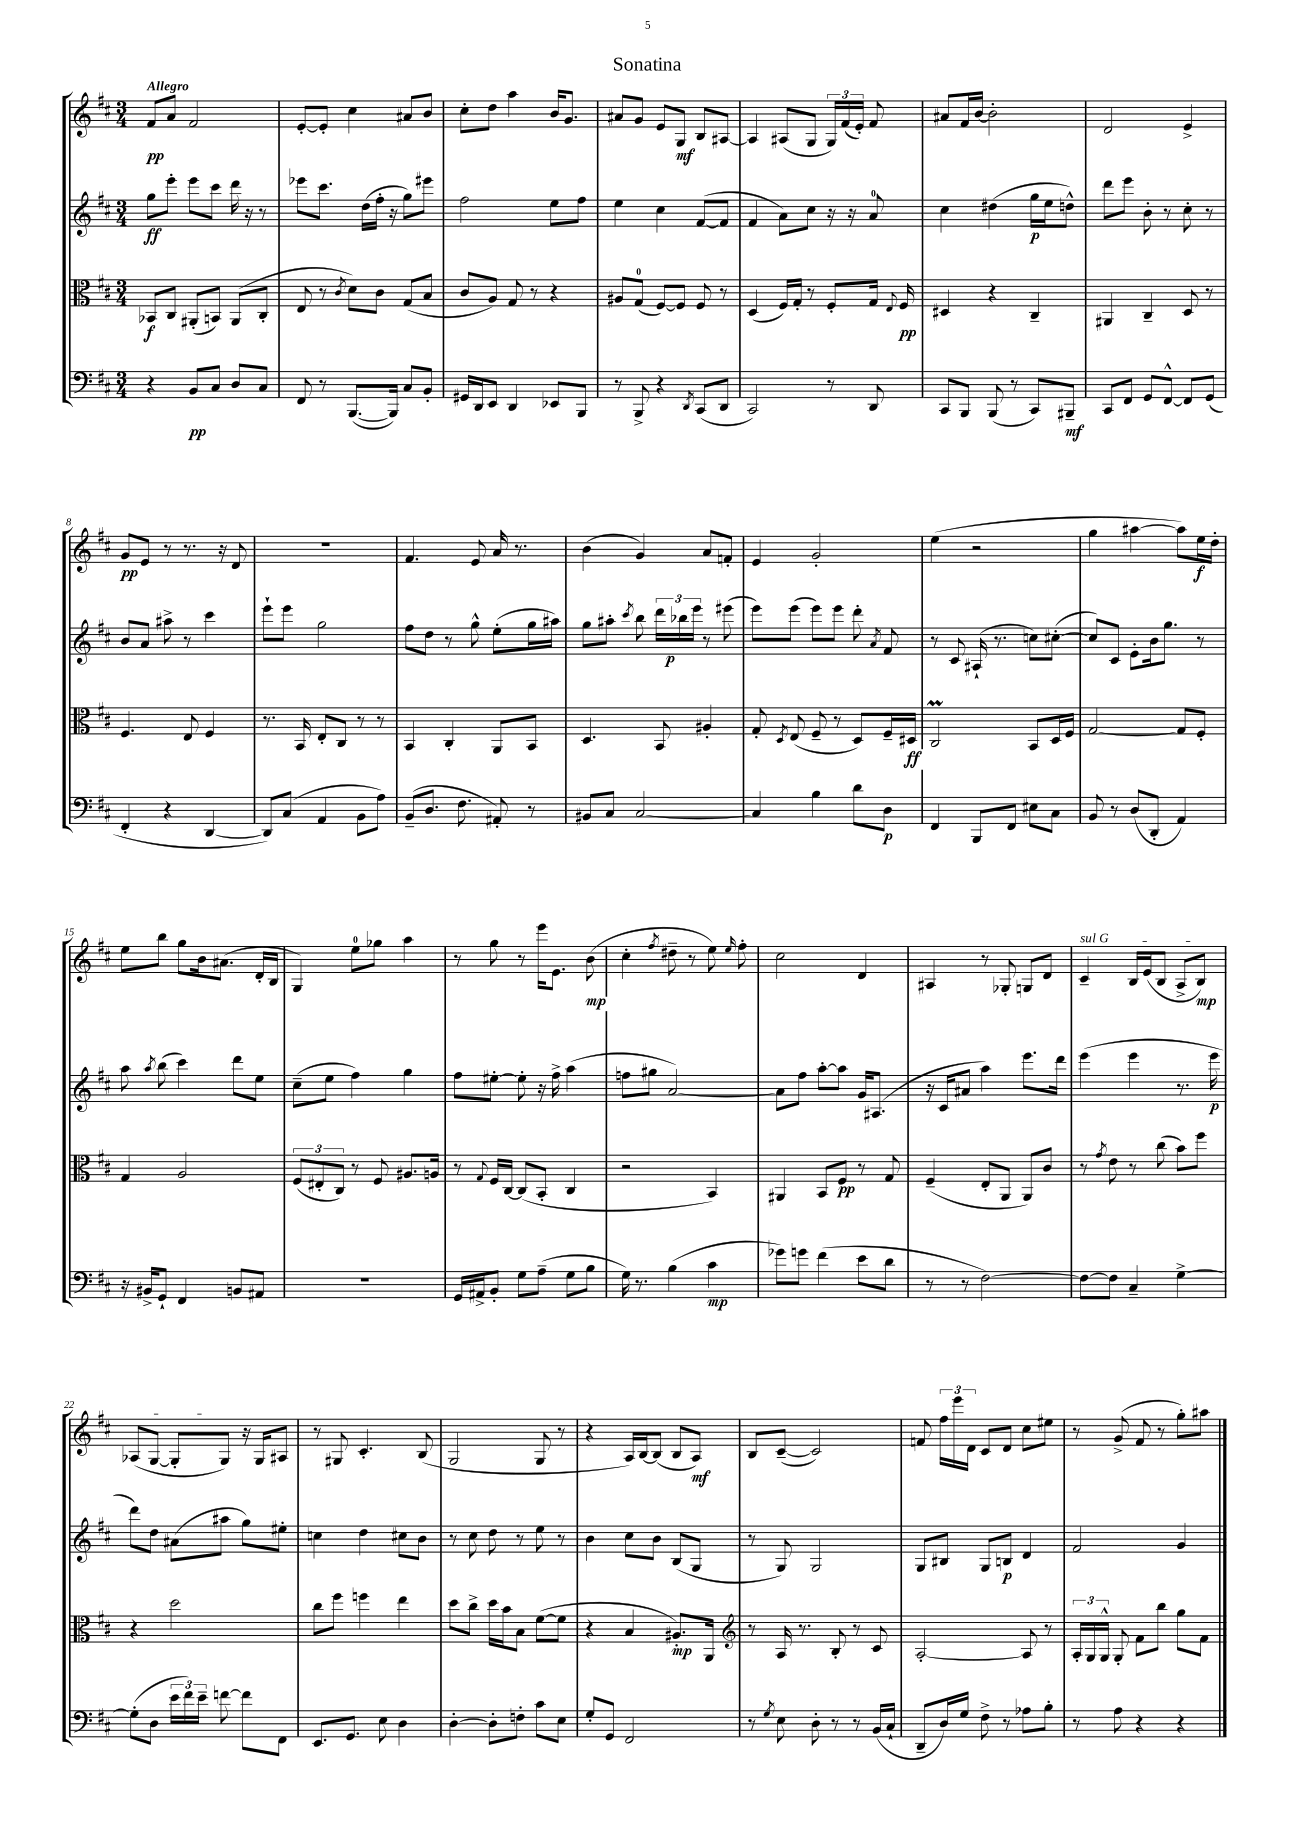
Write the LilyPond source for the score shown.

\header { title = "Sonatina" }
<<
\new StaffGroup <<
\new Staff = "s0" {
    \clef treble \key d \major \numericTimeSignature \time 3/4 \tempo "Allegro"
    \autoBeamOff fis'8[\pp a'8] fis'2 |
    e'8[~-. e'8]-. cis''4 ais'8[ b'8] |
    cis''8[-. d''8] a''4 b'16[ g'8.] |
    ais'8[ g'8] e'8[ g8]\mf b8[ ais8]~ |
    ais4 ais8[( g8] \tuplet 3/2 { g16[) fis'16( e'16]-.) } fis'8 |
    ais'8[ fis'16 b'16]~ b'2-. |
    d'2 e'4-> |
    g'8[\pp e'8] r8 r8. r16 d'8 |
    R2. |
    fis'4. e'8 a'16 r8. |
    b'4( g'4) a'8[ f'8]-. |
    e'4 g'2-. |
    e''4( r2 |
    g''4 ais''4~ ais''8[) e''16\f d''16]-. |
    e''8[ b''8] g''8[ b'16 ais'8.]( d'16[-. b16] |
    g4) e''8[-0 ges''8] a''4 |
    r8 g''8 r8 e'''16[ e'8.] b'8\mp( |
    cis''4-. \acciaccatura { fis''8 } dis''8-- r8 e''8) \grace { e''16 } fis''8-. |
    cis''2 d'4 |
    ais4 r8 ges8-. g8[ d'8] |
    \once \override TextSpanner.bound-details.left.text = \markup { \italic "sul G" } cis'4--\startTextSpan b16[ e'16( b8] a8[-> b8]\mp) |
    aes8[( g8]~ g8[-. g8]\stopTextSpan) r16 g16[ ais8] |
    r8 gis8 cis'4.-. b8( |
    g2 g8 r8 |
    r4 a16[) b16~ b8]( b8[ a8]\mf) |
    b8[ cis'8]~--( cis'2) |
    f'8 \tuplet 3/2 { fis''16[ e'''16 d'16] } cis'8[ d'8] cis''8[ eis''8] |
    r8 g'8->( fis'8 r8 g''8[-.) ais''8] \bar "|." |
}
\new Staff = "s1" {
    \clef treble \key d \major \numericTimeSignature \time 3/4
    \autoBeamOff g''8[\ff e'''8]-. e'''8[ cis'''8] d'''16 r16 r8 |
    ees'''8[ cis'''8.] d''16[( fis''16]-. r16 g''8[) eis'''8] |
    fis''2 e''8[ fis''8] |
    e''4 cis''4 fis'8[~( fis'8] |
    fis'4 a'8[) cis''8] r16 r16 a'8-0 |
    cis''4 dis''4( g''16[\p e''16 d''8]-^) |
    d'''8[ e'''8] b'8-. r8 cis''8-. r8 |
    b'8[ a'8] ais''8-> r8 cis'''4 |
    e'''8[-! e'''8] g''2 |
    fis''8[ d''8] r8 g''8-^ e''8[-.( g''16 ais''16]) |
    g''8[ ais''8]-. \acciaccatura { cis'''8 } b''8 \tuplet 3/2 { d'''16[ bes''16\p e'''16] } r8 eis'''8( |
    e'''8[) e'''8]( e'''8[) e'''8] d'''8-. \acciaccatura { a'8 } fis'8 |
    r8 cis'8 ais16-!( r8. c''8[) cis''8]~-.( |
    cis''8[) cis'8] e'8[-. b'16 g''8.] r8 |
    a''8 \acciaccatura { a''8 } b''8( cis'''4) d'''8[ e''8] |
    cis''8[--( e''8] fis''4) g''4 |
    fis''8[ eis''8]~-. eis''8-. r16 fis''16-> a''4( |
    f''8[ gis''8] a'2~) |
    a'8[ fis''8] a''8[~-. a''8] g'16[ ais8.]( |
    r16 cis'16[ ais'8] a''4) e'''8.[ d'''16] |
    e'''4( e'''4 r8. e'''16\p |
    d'''8[) d''8] ais'8[( ais''8] g''8[) eis''8]-. |
    c''4 d''4 cis''8[ b'8] |
    r8 cis''8 d''8 r8 e''8 r8 |
    b'4 cis''8[ b'8] b8[( g8] |
    r8 g8) g2 |
    g8[ bis8] g8[ b8]\p d'4 |
    fis'2 g'4 \bar "|." |
}
\new Staff = "s2" {
    \clef alto \key d \major \numericTimeSignature \time 3/4
    \autoBeamOff bes,8[\f cis8] ais,8[-.( b,8]) ais,8[( cis8]-. |
    e8 r8 \acciaccatura { cis'8 } d'8[) cis'8] g8[( b8] |
    cis'8[ a8]) g8 r8 r4 |
    ais8[ g8]-0( fis8[~) fis8] fis8 r8 |
    d4( fis16[) g16]-. r8 fis8[-. g16] \appoggiatura { e8 } fis16\pp |
    dis4 r4 cis4-- |
    ais,4 cis4-- d8 r8 |
    fis4. e8 fis4 |
    r8. b,16 e8[-. cis8] r8 r8 |
    b,4 cis4-. a,8[ b,8] |
    d4. b,8 ais4-. |
    g8-. \acciaccatura { d8 } e8( fis8-- r8 d8[) fis16-- dis16]\ff |
    cis2\prall b,8[ d16 fis16] |
    g2~ g8[ fis8]-. |
    g4 a2 |
    \tuplet 3/2 { fis8[( eis8-. cis8]) } r8 fis8 ais8.[ a16] |
    r8 \appoggiatura { g8 } fis16[ cis16]~ cis8[( b,8]-. cis4 |
    r2 b,4) |
    ais,4 b,8[ fis8]\pp r8 g8 |
    fis4--( e8[-. a,8] a,8[) cis'8] |
    r8 \acciaccatura { g'8 } e'8 r8 cis''8( b'8[) fis''8] |
    r4 d''2 |
    cis''8[ fis''8] f''4 e''4 |
    d''8[ cis''8]-> d''16[ b'16 b8] fis'8[~( fis'8] |
    r4 b4 ais8.[-.\mp) a,16] |
    \clef treble r8 a16 r8. b8-. r8 cis'8 |
    a2~-. a8 r8 |
    \tuplet 3/2 { a16[-. g16 g16]-^ } g8-. fis'8[ b''8] g''8[ fis'8] \bar "|." |
}
\new Staff = "s3" {
    \clef bass \key d \major \numericTimeSignature \time 3/4
    \autoBeamOff r4 b,8[\pp cis8] d8[ cis8] |
    fis,8 r8 b,,8.[~( b,,16]) cis8[ b,8]-. |
    gis,16[ d,16 e,8] d,4 ees,8[ b,,8] |
    r8 b,,8-> r4 \acciaccatura { d,8 } cis,8[( d,8] |
    cis,2) r8 d,8 |
    cis,8[ b,,8] b,,8( r8 cis,8[) bis,,8]--\mf |
    cis,8[ fis,8] g,8[ fis,8]~-^ fis,8[ g,8]( |
    fis,4-. r4 d,4~ |
    d,8[) cis8]( a,4 b,8[ a8]) |
    b,8[--( d8.] fis8. ais,8-.) r8 |
    bis,8[ cis8] cis2~ |
    cis4 b4 d'8[ d8]\p |
    fis,4 b,,8[ fis,8] eis8[ cis8] |
    b,8 r8 d8[( d,8]-. a,4) |
    r16 bis,16[-> g,8]-! fis,4 b,8[ ais,8] |
    R2. |
    g,16[ ais,16-> b,8]-. g8[ a8]--( g8[ b8] |
    g16) r8. b4( cis'4\mp |
    ges'8[) g'8] fis'4( e'8[ d'8] |
    r8 r8 fis2~) |
    fis8[~ fis8] cis4-- g4~-> |
    g8[-.( d8] \tuplet 3/2 { e'16[ fis'16) e'16]-- } f'8~ f'8[ fis,8] |
    e,8.[ g,8.] e8 d4 |
    d4~-. d8[-. f8]-. cis'8[ e8] |
    g8[-. g,8] fis,2 |
    r8 \acciaccatura { g8 } e8 d8-. r8 r8 b,16[( cis16]-! |
    d,8[-- d16) g16] fis8-> r8 aes8[ b8]-. |
    r8 a8 r4 r4 \bar "|." |
}
>>
>>
